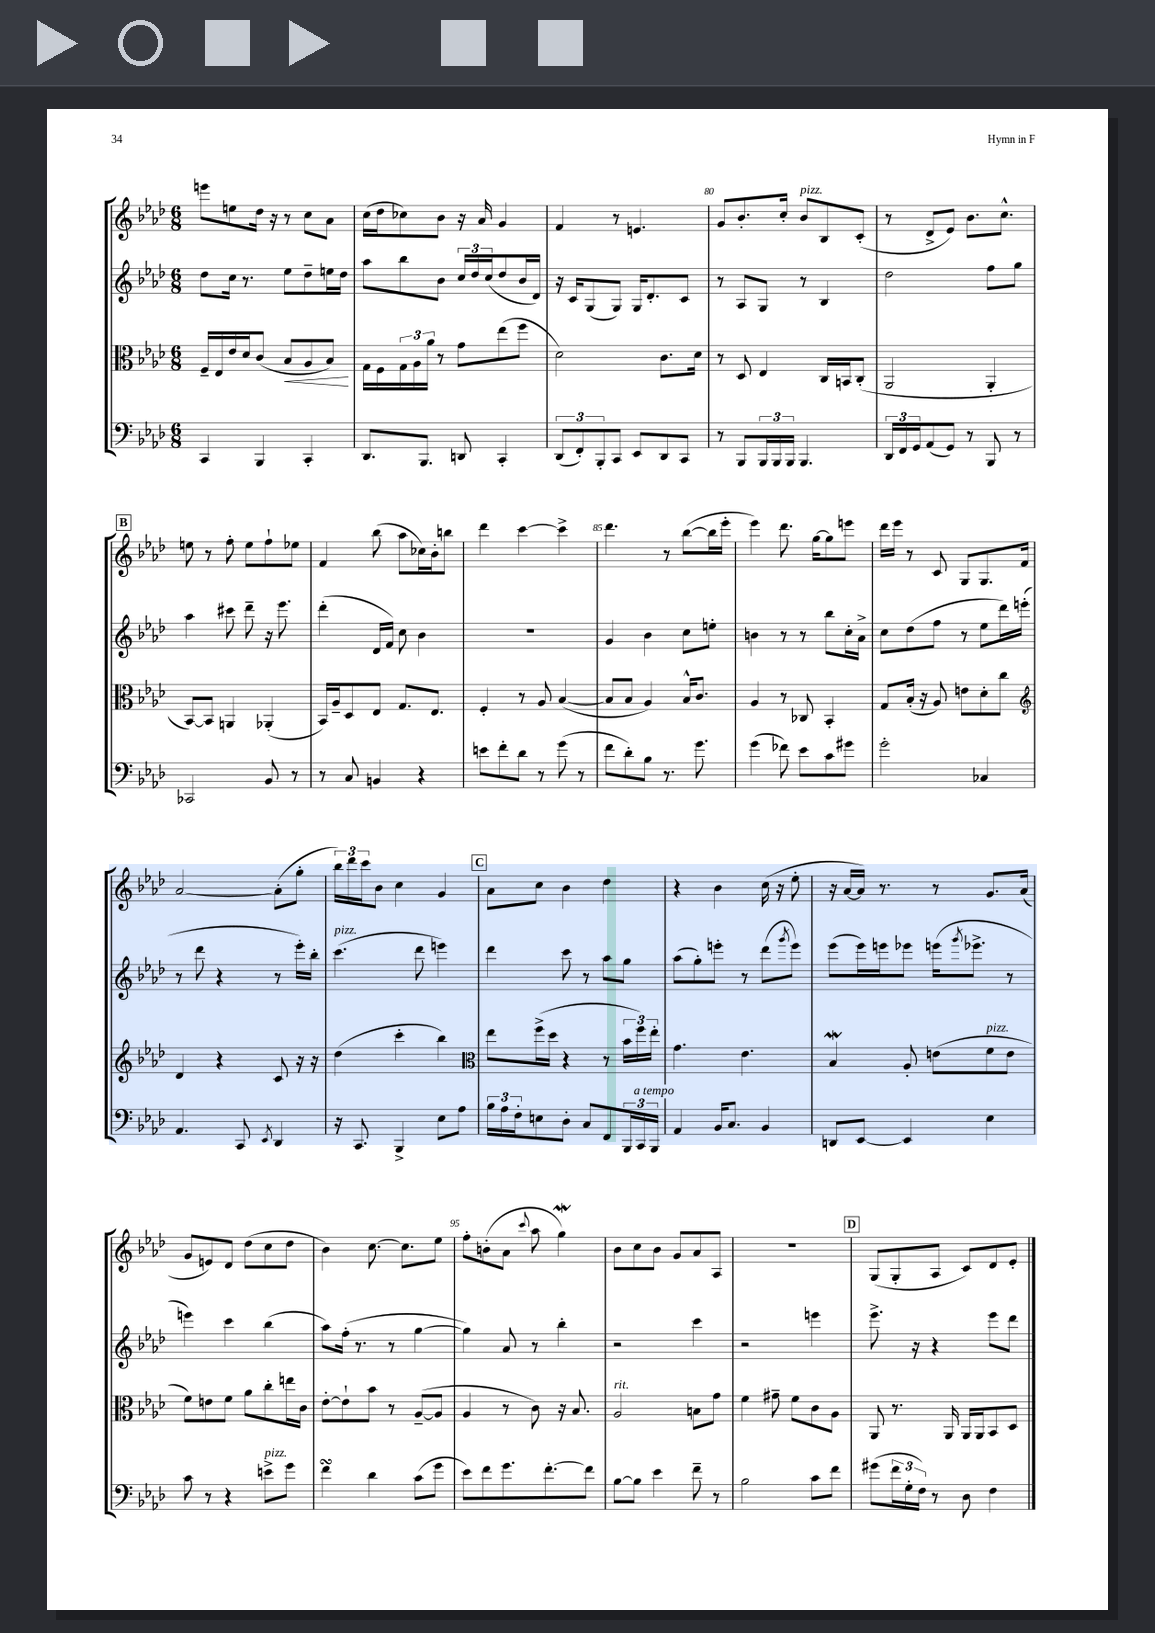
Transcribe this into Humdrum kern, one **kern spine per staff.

**kern	**kern	**dynam	**kern	**kern
*part4	*part3	*part3	*part2	*part1
*staff4	*staff3	*staff3	*staff2	*staff1
*clefF4	*clefC3	*	*clefG2	*clefG2
*k[b-e-a-d-]	*k[b-e-a-d-]	*	*k[b-e-a-d-]	*k[b-e-a-d-]
*M6/8	*M6/8	*	*M6/8	*M6/8
=77	=77	=77	=77	=77
4CC/	16F~/LL	.	8dd-\L	8eeen\L
.	16E-/	.	.	.
.	16e-/	.	16cc\Jk	8een\
.	16d-/J	.	8.r	.
4BBB-/	(8c/J	.	.	16dd-\Jk
.	.	.	.	16r
!	!	!LO:HP:b	!	!
.	8B-/L	<	8ee-\L	8r
4CC'/	8A-/	.	8dd-~\	8cc\L
.	8B-/J)	.	16een\L	8a-\J
.	.	.	16dd-\JJ	.
.	.	[	.	.
=78	=78	=78	=78	=78
8.DD-/L	16G\LL	.	8aa-\L	(16cc\LL
.	16F\	.	.	16dd-\J
.	24G\	.	8bb-\	8cc-X\)
.	24A-\	.	.	.
8.BBB-/J	.	.	.	.
.	24a-\JJ	.	.	.
.	8r	.	8b-\J	8b-\J
8DDn/	8g\L	.	24cc/LL	16r
.	.	.	24dd-/	.
.	.	.	.	16a-/
.	.	.	(24cc/J	.
4CC'/	(8ee-\	.	8dd-/	4g/
.	8ff\J	.	16b-/L	.
.	.	.	16d-/JJ)	.
=79	=79	=79	=79	=79
(12DD-/L	2d-\)	.	16r	4f/
.	.	.	16c/KL	.
12FF'/)	.	.	.	.
.	.	.	(8G/	.
12BBB-'/	.	.	.	.
8CC/J	.	.	8G/J)	8r
8EE-/L	.	.	16G/KL	4.en/
.	.	.	8.d-'/	.
8DD-/	8.c\L	.	.	.
8CC/J	.	.	8c/J	.
.	16d-\Jk	.	.	.
=80	=80	=80	=80	=80
8r	8r	.	8r	8g/L
8BBB-/L	8D-/	.	8A-/L	8.b-'/
24BBB-/L	4E-/	.	8G/J	.
24BBB-/	.	.	.	.
.	.	.	.	16cc'/Jk
24BBB-/JJ	.	.	.	.
!	!	!	!	!LO:TX:a:i:t=pizz.
4.BBB-/	.	.	8r	8b-/L
.	16C/LL	.	4B-/	8B-/
.	16BBn/J	.	.	.
.	(8C'/J	.	.	(8c'/J
=81	=81	=81	=81	=81
24DD-/LL	2AA-/	.	2dd-\	8r
24FF/	.	.	.	.
24GG/J	.	.	.	.
(8AA-/	.	.	.	8d-^/L
8GG/J)	.	.	.	8e-/J)
8r	.	.	.	8.b-\L
8BBB-/	4AA-'/	.	8ff\L	.
.	.	.	.	8.cc^^\J
8r	.	.	8gg\J	.
!!LO:LB:g=z
!!LO:REH:place=s1:t=B
=82	=82	=82	=82	=82
2CC-X/	[8BB-/L)	.	4aa-\	8een\
.	8BB-/J]	.	.	8r
.	4AAn/	.	8ccc#X\	8ff'\
.	.	.	8ddd-~\	8ee\L
8BB-/	(4AA-X'/	.	16r	8ff`\
.	.	.	8.eee-\	.
8r	.	.	.	8ee-X\J
=83	=83	=83	=83	=83
8r	16BB-/LL)	.	(4ddd-'\	4f/
.	16A-~/J	.	.	.
8C/	8D-/	.	.	.
4BBn/	8E-/J	.	16d-/LL	(8bb-\
.	.	.	16f/JJ)	.
.	8.G/L	.	8cc\	8aa-\L
4r	.	.	4b-\	16cc-X\L)
.	8.E-/J	.	.	16b-'\J
.	.	.	.	8bbn\J
=84	=84	=84	=84	=84
8en\L	4F'/	.	2.r	4ddd-\
8f'\	.	.	.	.
8d-\J	8r	.	.	[4ccc\
8r	8A-/	.	.	.
(8g\	([4B-/	.	.	4ccc^\]
8r	.	.	.	.
=85	=85	=85	=85	=85
8f\L	8B-/L]	.	4g/	4.ddd-\
8d-'\)	8B-/J	.	.	.
8B-\J	4A-/)	.	4b-\	.
8.r	.	.	.	8r
.	16B-^^/KL	.	8cc\L	([8bb-\L
8.g\	8.c/J	.	.	.
.	.	.	8een'\J	16bb-\L]
.	.	.	.	16eee-'\JJ
=86	=86	=86	=86	=86
(4g\	4A-/	.	4bn\	4eee-\)
8f-X\)	8r	.	8r	8.ddd-\
8e-\L	8C-X/	.	8r	.
.	.	.	.	[16gg\KL
8c\	4BB-'/	.	8bb-\L	8gg\]
8g#X\J	.	.	16cc'\L	8eeen\J
.	.	.	16a-^\JJ	.
=87	=87	=87	=87	=87
2g'\	8G/L	.	8cc\L	16ddd-\LL
.	.	.	.	16eee-\JJ
.	(16B-'/Jk	.	(8dd-\	8r
.	16r	.	.	.
.	8A-/)	.	8ff\J	8c/
.	8en\L	.	8r	8G/L
4C-X/	8d-'\	.	8ee-\L	8.G/
.	8cc\J	.	16ddd-\L)	.
.	.	.	(16eeen'\JJ	16f/Jk
!!LO:LB:g=z
=88	=88	=88	=88	=88
*	*clefG2	*	*	*
4.AA-/	4d-/	.	8r	[2a-/
.	.	.	8ddd-\	.
.	4r	.	4r	.
8CC/	.	.	.	.
8qEE-/	.	.	.	.
4DD-/	8c/	.	8r	(8a-'\L]
.	16r	.	16eee-'\LL)	8gg'\J
.	16r	.	16bb-'\JJ	.
=89	=89	=89	=89	=89
!	!	!	!LO:TX:a:i:t=pizz.	!
16r	(4dd-\	.	(4.ccc\	24bb-\LL)
.	.	.	.	24ddd-\
8.CC/	.	.	.	.
.	.	.	.	24ccc\J
.	.	.	.	8b-\J
4BBB-^/	4ccc'\	.	.	4cc\
.	.	.	8ddd-\	.
8E-\L	4bb-\)	.	4eeen\)	4g/
8A-\J	.	.	.	.
!!LO:REH:place=s1:t=C
=90	=90	=90	=90	=90
*	*clefC3	*	*	*
24B-\LL	8ee-\L	.	4ddd-\	8a-\L
24A-\	.	.	.	.
24F'\J	.	.	.	.
8En\	(16ff^\L	.	.	8cc\J
.	16dd-\JJ	.	.	.
8D-'\J	4r	.	8ccc\	4b-\
8C/L	.	.	8r	.
8FF/	8r	.	8aa-\L	4dd-\
24BBB-/L	24b-\LL	.	8gg\J	.
!LO:TX:a:i:t=a tempo	!	!	!	!
24CC/	24ff\)	.	.	.
24BBB-/JJ	24ee-'\JJ	.	.	.
=91	=91	=91	=91	=91
4AA-/	4.g\	.	(8aa-\L	4r
.	.	.	8gg'\)	.
16BB-/KL	.	.	8eeen'\J	4b-\
8.C/J	.	.	.	.
.	4.e-\	.	8r	.
4BB-/	.	.	(8ddd-\L	(16cc\
.	.	.	.	16r
.	.	.	8qggg/	.
.	.	.	8eee\J)	8ee-'\
=92	=92	=92	=92	=92
8DDn/L	4B-W/	.	(8eee-\L	16r
.	.	.	.	[16a-/LL
[8EE-/J	.	.	16eee-\L)	16a-/JJ])
.	.	.	16eeen\J	8.r
4EE-/]	8A-'/	.	8eee-X\J	.
.	(8en\L	.	(16eeen\KL	8r
.	.	.	8qggg/	.
.	.	.	8.eee-X^\J	.
!	!LO:TX:a:i:t=pizz.	!	!	!
4E-\	8f\	.	.	8.g/L
.	8e\J	.	8r	.
.	.	.	.	(16a-/Jk
!!LO:LB:g=z
=93	=93	=93	=93	=93
8c\	8f\L)	.	4eeen\)	8g/L
8r	8en\	.	.	8en/)
4r	8f\J	.	4ccc\	8d-/J
.	8a-\L	.	.	(8dd-\L
!LO:TX:a:i:t=pizz.	!	!	!	!
8en^\L	8cc'\	.	(4bb-\	8cc\
8g\J	16een\L	.	.	8dd-\J
.	16c\JJ	.	.	.
=94	=94	=94	=94	=94
4fsSSS\	[8e-'\L	.	8aa-\L)	4b-\)
.	8e-`\]	.	(16ff'\Jk	.
.	.	.	8.r	.
4d-\	8b-\J	.	.	[8.cc\
.	8r	.	8r	.
.	.	.	.	8.cc\L]
(8c\L	([8A-~/L	.	[4gg\	.
8g\J	8A-/J]	.	.	8ee-\J
=95	=95	=95	=95	=95
8e-\L)	4A-/	.	4gg\])	8ff'\L
8f\	.	.	.	(8bn'\
8.g\	8r	.	8a-/	8a-\J
.	.	.	.	8qqccc/
.	8c\)	.	8r	8aa-\
[8.f'\	.	.	.	.
.	16r	.	4bb-'\	4ggW\)
.	8.B-/	.	.	.
8f\J]	.	.	.	.
=96	=96	=96	=96	=96
!	!LO:TX:a:i:t=rit.	!	!	!
[8B-\L	2A-/	.	2r	8b-\L
8B-\J]	.	.	.	8cc\
4e-\	.	.	.	8b-\J
.	.	.	.	8g/L
8f~\	8Bn\L	.	4ccc\	8a-/
8r	8g\J	.	.	8A-/J
=97	=97	=97	=97	=97
2B-\	4f\	.	2r	2.r
.	8g#X~\	.	.	.
.	8f\L	.	.	.
8c\L	8c\	.	4eeen\	.
8f\J	8A-\J	.	.	.
!!LO:REH:place=s1:t=D
=98	=98	=98	=98	=98
(8g#X\L	8AA-/	.	8.eee-^\	(8G/L
24f\L	8.r	.	.	8G'/
24G'\	.	.	.	.
.	.	.	16r	.
24F\JJ)	.	.	.	.
8r	.	.	4r	8A-/J
.	16AA-/	.	.	.
8D-\	16AA-/LL	.	.	8c/L)
.	16AA-/J	.	.	.
4F\	8BB-/	.	8eee-\L	8d-/
.	8D-/J	.	8ddd-\J	8e-'/J
==	==	==	==	==
*-	*-	*-	*-	*-
